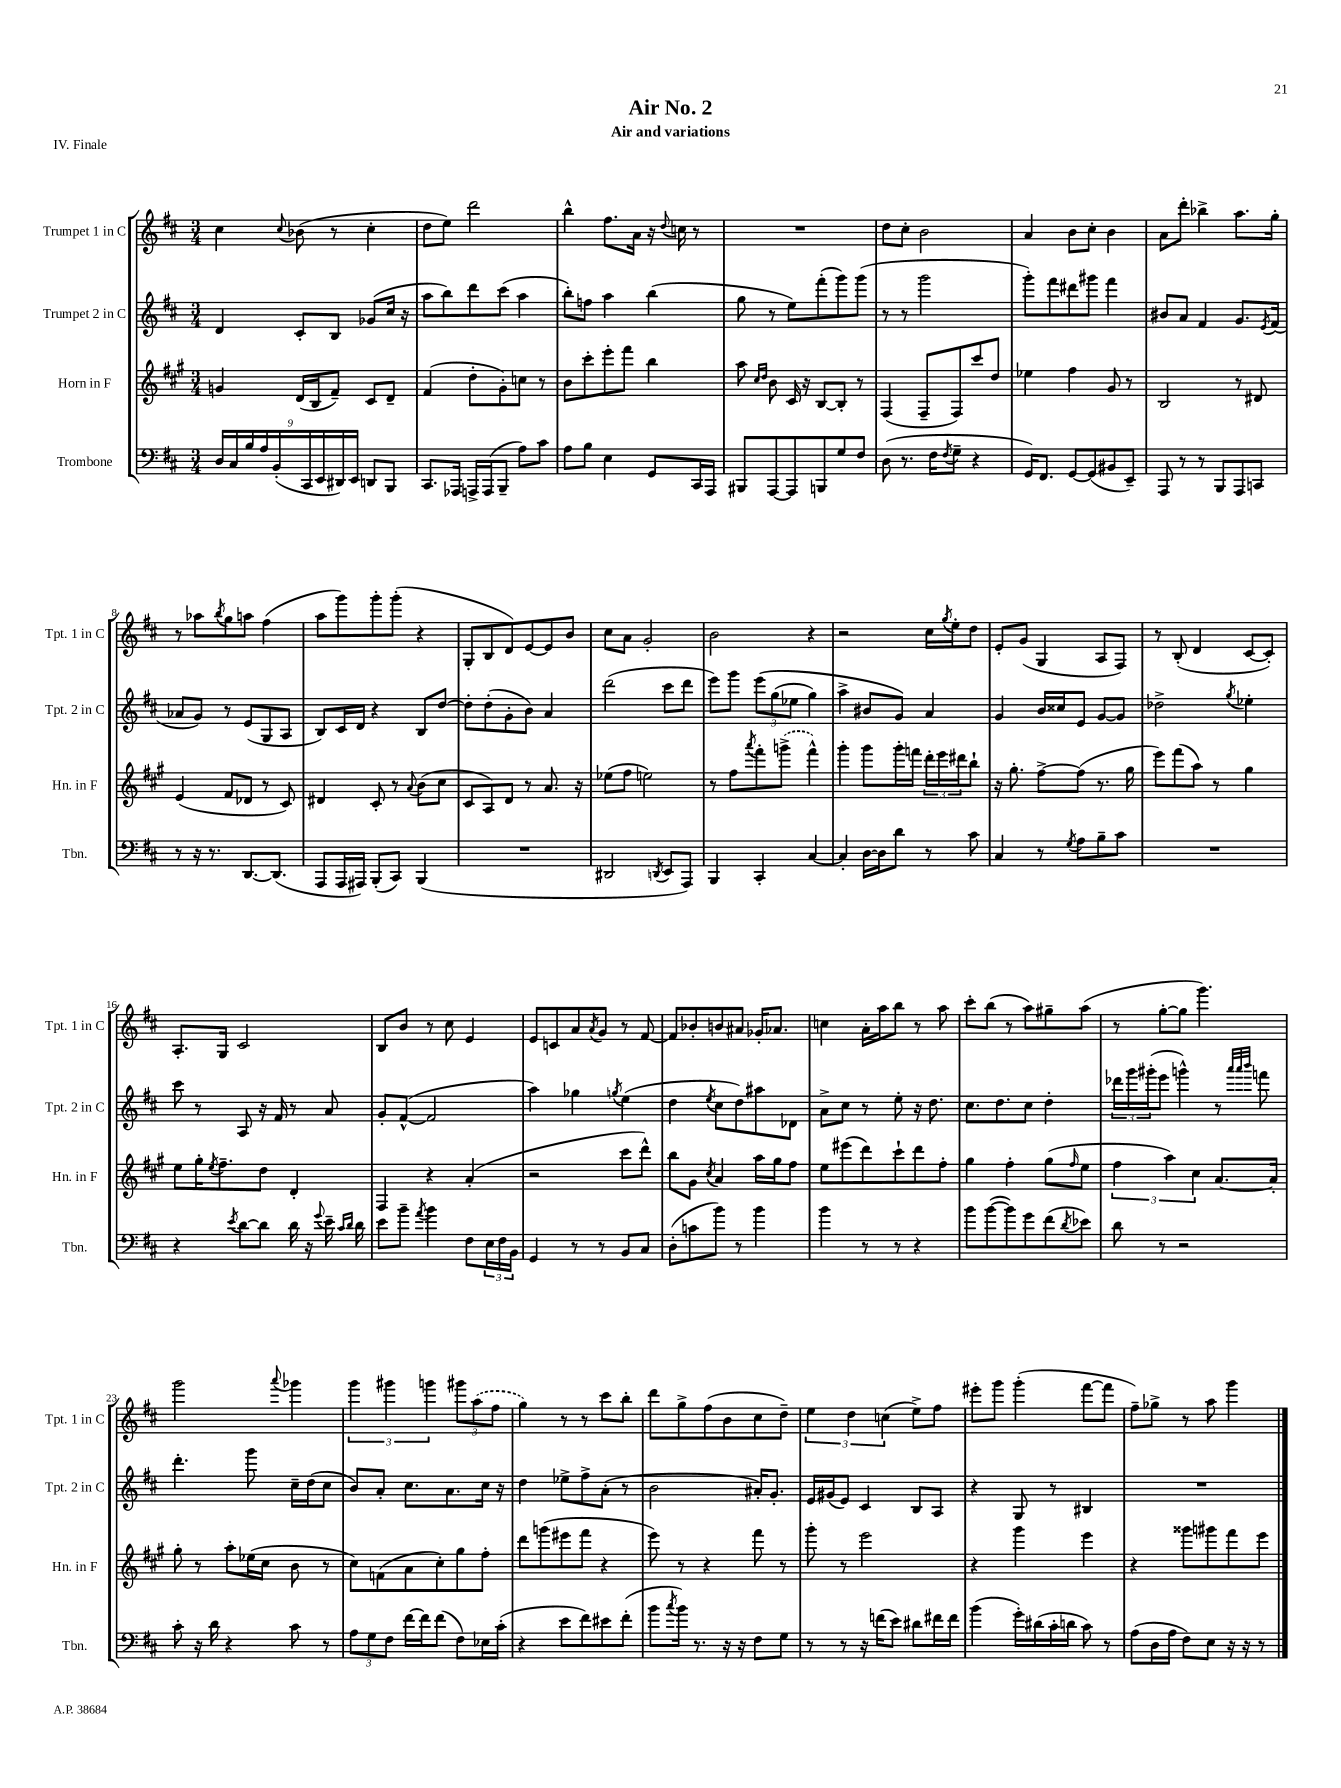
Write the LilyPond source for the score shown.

\header { title = "Air No. 2" subtitle = "Air and variations" piece = "IV. Finale" }
<<
\new StaffGroup <<
\new Staff = "s0" \with { instrumentName = "Trumpet 1 in C" shortInstrumentName = "Tpt. 1 in C" } {
    \clef treble \key d \major \numericTimeSignature \time 3/4
    cis''4 \appoggiatura { cis''8 } bes'8( r8 cis''4-. |
    d''8 e''8) d'''2 |
    b''4-^ fis''8. a'16 r16 \appoggiatura { d''8 } c''16 r8 |
    R2. |
    d''8 cis''8-. b'2 |
    a'4 b'8 cis''8-. b'4 |
    a'8 d'''8-. bes''4-> a''8. g''16-. |
    r8 aes''8 \acciaccatura { b''8 } g''8 a''8 fis''4( |
    a''8 g'''8) g'''8-. g'''8-.( r4 |
    g8-. b8 d'8) e'8~ e'8 b'8 |
    cis''8 a'8 g'2-. |
    b'2 r4 |
    r2 cis''16 \acciaccatura { g''8 } e''16-. d''8 |
    e'8-. g'8( g4 a8 fis8) |
    r8 b8-.( d'4 cis'8~ cis'8-.) |
    a8.-. g16 cis'2 |
    b8 b'8 r8 cis''8 e'4 |
    e'8 c'8 a'8 \acciaccatura { a'8 } g'8 r8 fis'8~ |
    fis'8 bes'8-. b'8 ais'8 ges'16-. aes'8. |
    c''4 a'16-. a''16 b''8 r8 a''8 |
    cis'''8-. b''8( r8 a''8) gis''8-- a''8( |
    r8 g''8~-. g''8 g'''4.) |
    g'''2 \appoggiatura { a'''8 } ges'''4 |
    \tuplet 3/2 { g'''4 gis'''4 g'''4 } \tuplet 3/2 { gis'''8 \once \slurDashed a''8( fis''8 } |
    g''4) r8 r8 cis'''8 b''8-. |
    d'''8 g''8-> fis''8( b'8 cis''8 d''8--) |
    \tuplet 3/2 { e''4 d''4 c''4( } e''8->) fis''8 |
    eis'''8-. g'''8 g'''4-.( fis'''8~ fis'''8 |
    fis''8--) ges''8-> r8 a''8 g'''4 \bar "|." |
}
\new Staff = "s1" \with { instrumentName = "Trumpet 2 in C" shortInstrumentName = "Tpt. 2 in C" } {
    \clef treble \key d \major \numericTimeSignature \time 3/4
    d'4 cis'8-. b8 ges'8( cis''16 r16 |
    a''8 b''8) d'''8 cis'''8( a''4 |
    b''8-.) f''8 a''4 b''4( |
    g''8 r8 e''8) fis'''8-.( g'''8) g'''8( |
    r8 r8 g'''2 |
    g'''8-.) fis'''8 dis'''8 gis'''8 fis'''4 |
    bis'8 a'8 fis'4 g'8. \acciaccatura { e'8 } fis'16( |
    aes'8 g'8) r8 e'8( g8 a8 |
    b8) cis'16 d'16 r4 b8 d''8~ |
    d''8-. d''8-.( g'8-. b'8) a'4 |
    d'''2( cis'''8 d'''8 |
    e'''8) g'''8 \tuplet 3/2 { e'''8\( g''8( ees''8 } g''4) |
    a''4-> bis'8 g'8\) a'4 |
    g'4 b'16 cisis''16 e'8 g'8~ g'8 |
    des''2-> \acciaccatura { g''8 } ees''4-. |
    cis'''8 r8 a8 r16 fis'16 r8 a'8 |
    g'8-. fis'8~-^( fis'2 |
    a''4) ges''4 \acciaccatura { g''8 } e''4( |
    d''4 \acciaccatura { e''8 } cis''8 d''8) ais''8 des'8 |
    a'8-> cis''8 r8 e''8-. r16 d''8. |
    cis''8. d''8. cis''8 d''4-. |
    \tuplet 3/2 { des'''16 g'''16 gis'''16-.( } e'''8 g'''4-^) r8 \grace { a'''32 a'''32 b'''32 } f'''8 |
    d'''4.-. g'''8 cis''16-- d''16( cis''8 |
    b'8) a'8-. cis''8. a'8. cis''16 r16 |
    d''4 ees''8-> fis''8-> a'8-.( r8 |
    b'2 ais'16-.) g'8.-. |
    e'16 gis'16( e'8) cis'4 b8 a8 |
    r4 g8 r8 bis4 |
    R2. \bar "|." |
}
\new Staff = "s2" \with { instrumentName = "Horn in F" shortInstrumentName = "Hn. in F" } {
    \clef treble \key a \major \numericTimeSignature \time 3/4
    g'4 d'16( b16 fis'8--) cis'8 d'8-- |
    fis'4( d''8-. gis'8-.) c''8 r8 |
    b'8 cis'''8-. e'''8-. fis'''8 b''4 |
    a''8 \grace { cis''16 d''16 } b'8 cis'16 r16 b8~ b8-. r8 |
    fis4( fis8-- fis8) cis'''8 d''8 |
    ees''4 fis''4 gis'8 r8 |
    b2 r8 dis'8 |
    e'4( fis'8 des'8 r8 cis'8) |
    dis'4 cis'8-. r8 \appoggiatura { a'8 } b'8( cis''8 |
    cis'8 a8) d'8 r8 a'8. r16 |
    ees''8( fis''8 e''2) |
    r8 fis''8 \acciaccatura { a'''8 } fis'''8-. \once \slurDashed g'''8->( fis'''4-^) |
    gis'''4-. gis'''8 gis'''16-. f'''16 \tuplet 3/2 { d'''16-. e'''16 dis'''16 } b''8-! |
    r16 gis''8.-. fis''8~-> fis''8( r8. gis''16 |
    e'''8) fis'''8( a''8) r8 gis''4 |
    e''8 gis''16-. \acciaccatura { e''8 } fis''8.-- d''8 d'4-. |
    fis4 r4 a'4-.( |
    r2 cis'''8 d'''8-^) |
    b''8 gis'8 \acciaccatura { cis''8 } a'4 a''16 gis''16 fis''8 |
    e''8 eis'''8( d'''8) cis'''8-! d'''8 fis''8-. |
    gis''4 fis''4-. gis''8( \grace { fis''16 } e''8 |
    \tuplet 3/2 { fis''4 a''4) cis''4 } a'8.~ a'16-. |
    gis''8-. r8 a''8-. ees''16( cis''16 b'8 r8 |
    cis''8) f'8( a'8 cis''8-.) gis''8 fis''8-. |
    d'''8 g'''8( eis'''8 fis'''8 r4 |
    e'''8) r8 r4 fis'''8 r8 |
    gis'''8-. r8 e'''2 |
    r4 gis'''4 e'''4 |
    r4 gisis'''8 gis'''8 fis'''8 e'''8 \bar "|." |
}
\new Staff = "s3" \with { instrumentName = "Trombone" shortInstrumentName = "Tbn." } {
    \clef bass \key d \major \numericTimeSignature \time 3/4
    \tuplet 9/8 { d16 cis16 b16 a16 b,16-.( cis,16 e,16 dis,16) e,16 } d,8 b,,8 |
    cis,8. aes,,16 a,,16-> a,,16( b,,8-- a8) cis'8 |
    a8 b8 e4 g,8 cis,16 a,,16 |
    bis,,8 a,,8~ a,,8 b,,8 g8 fis8 |
    d8( r8. fis16 \acciaccatura { fis8 } g8-- r4 |
    g,16) fis,8. g,8~ g,8( bis,8 e,8--) |
    a,,8 r8 r8 b,,8 a,,8 c,8 |
    r8 r16 r8. d,8.~ d,8.( |
    a,,8 a,,16 ais,,16) b,,8-.( cis,8) b,,4( |
    R2. |
    dis,2 \acciaccatura { d,8 } e,8 a,,8) |
    b,,4 cis,4-. cis4~ |
    cis4-. d16~ d16 d'8 r8 cis'8 |
    cis4 r8 \acciaccatura { g8 } a8 b8-- cis'8 |
    R2. |
    r4 \acciaccatura { e'8 } d'8~ d'8 d'16 r16 \appoggiatura { g'8 } e'16-- \grace { cis'16 d'16 } d'16 |
    e'8 b'8-- \acciaccatura { a'8 } b'4 fis8 \tuplet 3/2 { e16 fis16 b,16 } |
    g,4 r8 r8 b,8 cis8 |
    d8-.( c'8 b'8) r8 b'4 |
    b'4 r8 r8 r4 |
    b'8 b'8~( b'8) g'8 fis'8( \acciaccatura { d'8 } ees'8) |
    d'8 r8 r2 |
    cis'8-. r16 d'16 r4 cis'8 r8 |
    \tuplet 3/2 { a8 g8 fis8 } fis'16~ fis'16 fis'8( fis8) ees16 cis'16-.( |
    r4 e'8 fis'8) eis'8 fis'8-.( |
    b'8 \acciaccatura { cis''8 } b'16) r8. r16 r16 fis8 g8 |
    r8 r8 r16 f'16( e'8) dis'8 fis'16 fis'16 |
    b'4( g'16-.) dis'16( cis'16-. d'16 cis'8) r8 |
    a8( d16 a16 fis8) e8 r16 r16 r8 \bar "|." |
}
>>
>>
